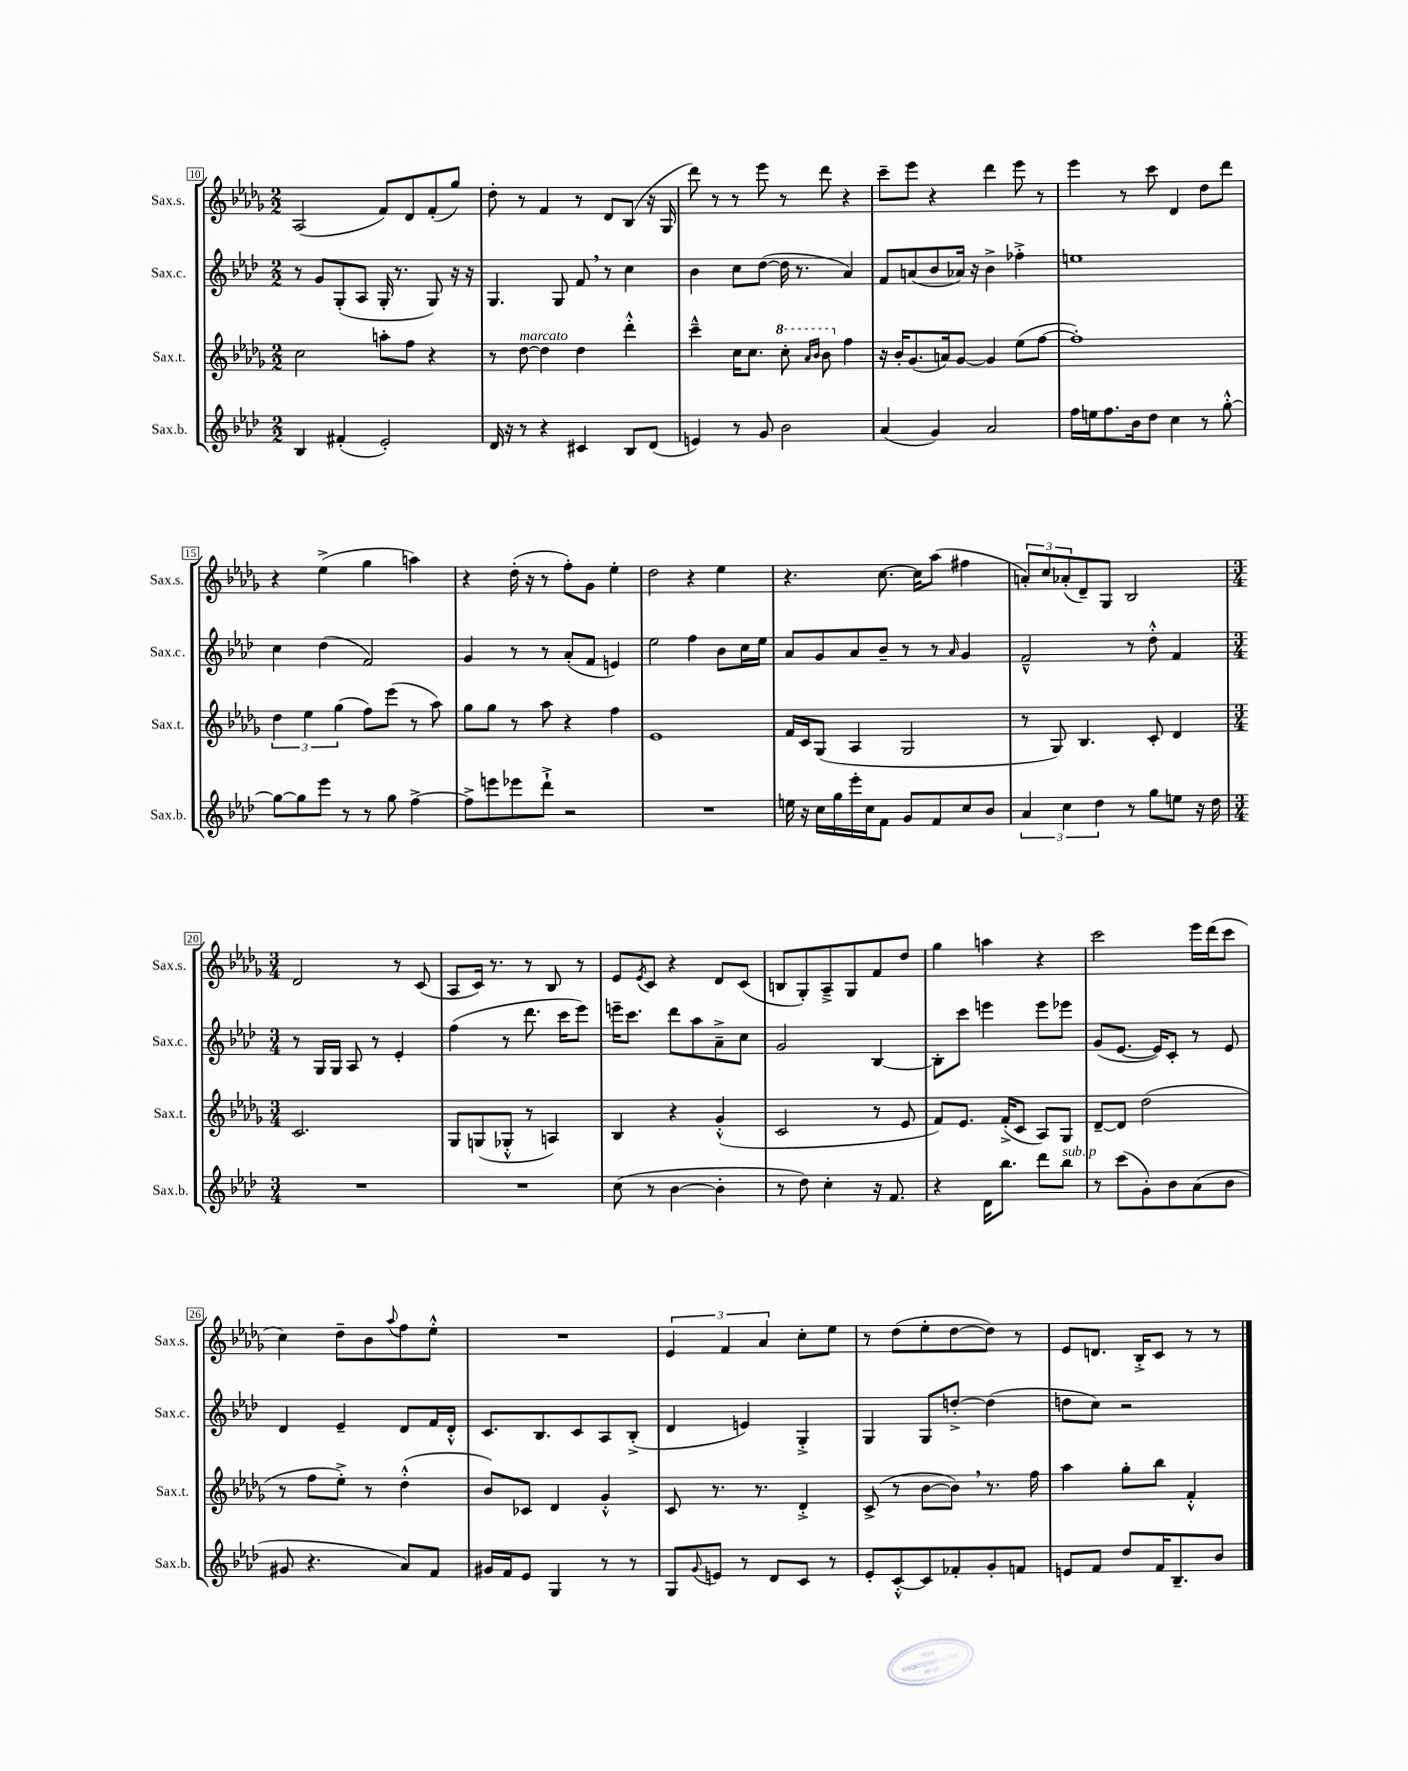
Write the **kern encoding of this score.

**kern	**kern	**kern	**kern
*staff4	*staff3	*staff2	*staff1
*clefG2	*clefG2	*clefG2	*clefG2
*k[b-e-a-d-]	*k[b-e-a-d-g-]	*k[b-e-a-d-]	*k[b-e-a-d-g-]
*M2/2	*M2/2	*M2/2	*M2/2
4B-	2cc	8r	(2A-
.	.	8g	.
(4f#'	.	(8G'	.
.	.	8A-	.
2e-')	8aa'	16G'	8f)
.	.	8.r	.
.	8ff	.	8d-
.	4r	8G)	(8f'
.	.	16r	8gg-)
.	.	16r	.
=	=	=	=
16d-	8r	4.G	8dd-'
16r	.	.	.
8r	[8dd-	.	8r
4r	4dd-]	.	4f
.	.	8G	.
4c#	4dd-	8f	8r
.	.	8r	8d-
8B-	4ddd-'^^	4cc	(8B-
(8d-	.	.	16r
.	.	.	16G-
=	=	=	=
4e)	4ccc~^^	4b-	8ddd-)
.	.	.	8r
8r	16cc	8cc	8r
.	8.cc	.	.
8g	.	([8dd-	8eee-
2b-	8ccc'	16dd-]	8r
.	.	8.r	.
.	16qqaa-	.	.
.	16qqbb-	.	.
.	8bb-	.	8ddd-
.	4ff	4a-)	4r
=	=	=	=
(4a-	16r	8f	8ccc~
.	16b-'	.	.
.	(8.g-	(8a	8eee-
4g)	.	8b-	4r
.	16a)	.	.
.	[8g-	16a-)	.
.	.	16r	.
2a-	4g-]	4b-^	4ddd-
.	(8ee-	4ff-'^	8eee-
.	[8ff	.	8r
=	=	=	=
16ff	1ff'])	1ee	4eee-
16ee	.	.	.
8.ff	.	.	.
.	.	.	8r
16b-	.	.	.
8dd-	.	.	8ccc
4cc	.	.	4d-
8r	.	.	8dd-
[8gg'^^	.	.	8ddd-
=	=	=	=
8gg_	6dd-	4cc	4r
8gg]	.	.	.
.	6ee-	.	.
8eee-	.	(4dd-	(4ee-^
.	(6gg-	.	.
8r	.	.	.
8r	8ff)	2f)	4gg-
8gg	(8eee-	.	.
[4ff^	8r	.	4aa)
.	8aa-)	.	.
=	=	=	=
8ff^]	8gg-	4g	4r
8eee	8gg-	.	.
8eee-	8r	8r	(16dd-'
.	.	.	16r
8ddd-`^	8aa-	8r	8r
2r	4r	(8a-'	8ff')
.	.	8f	8g-
.	4ff	4e)	4ee-'
=	=	=	=
1r	1e-	2ee-	2dd-
.	.	4ff	4r
.	.	8b-	4ee-
.	.	16cc	.
.	.	16ee-	.
=	=	=	=
16ee	16f	8a-	4.r
16r	16c	.	.
16cc	(8G-	8g	.
16gg	.	.	.
16eee-'	4A-	8a-	.
16cc	.	.	.
8f	.	8b-~	[8.cc
8g	2G-	8r	.
.	.	.	16cc]
8f	.	8r	(8aa-
.	.	16qqa-	.
8cc	.	4g	4ff#
8b-	.	.	.
=	=	=	=
6a-	8r	2f~^^	12a')
.	.	.	12cc
.	8G-)	.	.
6cc	.	.	(12a-'
.	4.B-	.	8d-~)
6dd-	.	.	.
.	.	.	8G-
8r	.	8r	2B-
8gg	8c'	8dd-'^^	.
8ee	4d-	4f	.
16r	.	.	.
16dd-	.	.	.
=	=	=	=
*M3/4	*M3/4	*M3/4	*M3/4
2.r	2.c	8r	2d-
.	.	16G	.
.	.	16G	.
.	.	8A-	.
.	.	8r	.
.	.	4e-'	8r
.	.	.	(8c
=	=	=	=
2.r	8G-	(4ff	8A-
.	(8G	.	16c)
.	.	.	8.r
.	8G-'^^	8r	.
.	8r	8.ddd-	8r
.	4A)	.	8B-
.	.	16ccc	.
.	.	8eee-)	8r
=	=	=	=
(8cc	4B-	16eee~	8e-
.	.	8.ccc	.
.	.	.	8qe-
8r	.	.	8c
[4b-	4r	8ddd-	4r
.	.	8aa-	.
4b-']	(4g-'^^	8a-~^	8d-
.	.	8cc	(8c
=	=	=	=
8r	2c	2g	8B
8dd-)	.	.	8G-')
4cc'	.	.	8A-~^
.	.	.	8G-
16r	8r	[4B-	8f
8.f	.	.	.
.	8e-	.	8dd-
=	=	=	=
4r	8f)	8B-']	4gg-
.	8.e-	8ccc	.
16d-	.	4eee	4aa
8.bb-	(16f'^	.	.
.	8c	.	.
8ddd-	8A-)	8eee	4r
8bb-	8G-	8eee-	.
=	=	=	=
8r	[8d-~	(8g	2ccc
(8ccc	8d-]	[8.e-	.
8g')	(2dd-	.	.
.	.	16e-])	.
8b-	.	8c'	.
(8a-	.	8r	16eee-
.	.	.	(16ddd-
8b-	.	8e-	8ccc
=	=	=	=
8g#	8r	4d-	4cc)
4.r	8ff	.	.
.	8ee-'^)	4e-~	8dd-~
.	8r	.	8b-
.	.	.	8qqaa-
8a-)	(4dd-'^^	8d-	8ff
8f	.	16f	8ee-'^^
.	.	16d-'^^	.
=	=	=	=
16g#	8b-)	8.c	2.r
16f	.	.	.
8e-	8c-	.	.
.	.	8.B-	.
4G	4d-	.	.
.	.	8c	.
8r	4g-'^^	8A-	.
8r	.	(8B-'^	.
=	=	=	=
8G	8c	4d-	6e-
8qqg	.	.	.
8e	8.r	.	.
.	.	.	6f
8r	.	4e)	.
.	8.r	.	.
.	.	.	6a-
8d-	.	.	.
8c	4d-'^	4G'^	8cc'
8r	.	.	8ee-
=	=	=	=
8e-'	(8c^	4G	8r
[8c'^^	8r	.	(8dd-
8c]	[8b-	8G	8ee-'
8f-'	8b-])	[8dd'^	[8dd-
8g'	8.r	(4dd]	8dd-])
8f	.	.	8r
.	16ff	.	.
=	=	=	=
8e	4aa-	8dd	8e-
8f	.	8cc)	8.d
8dd-	8gg-'	2r	.
.	.	.	16B-'^
16f	8bb-	.	8c
8.B-~	.	.	.
.	4f'^^	.	8r
8b-	.	.	8r
==	==	==	==
*-	*-	*-	*-
